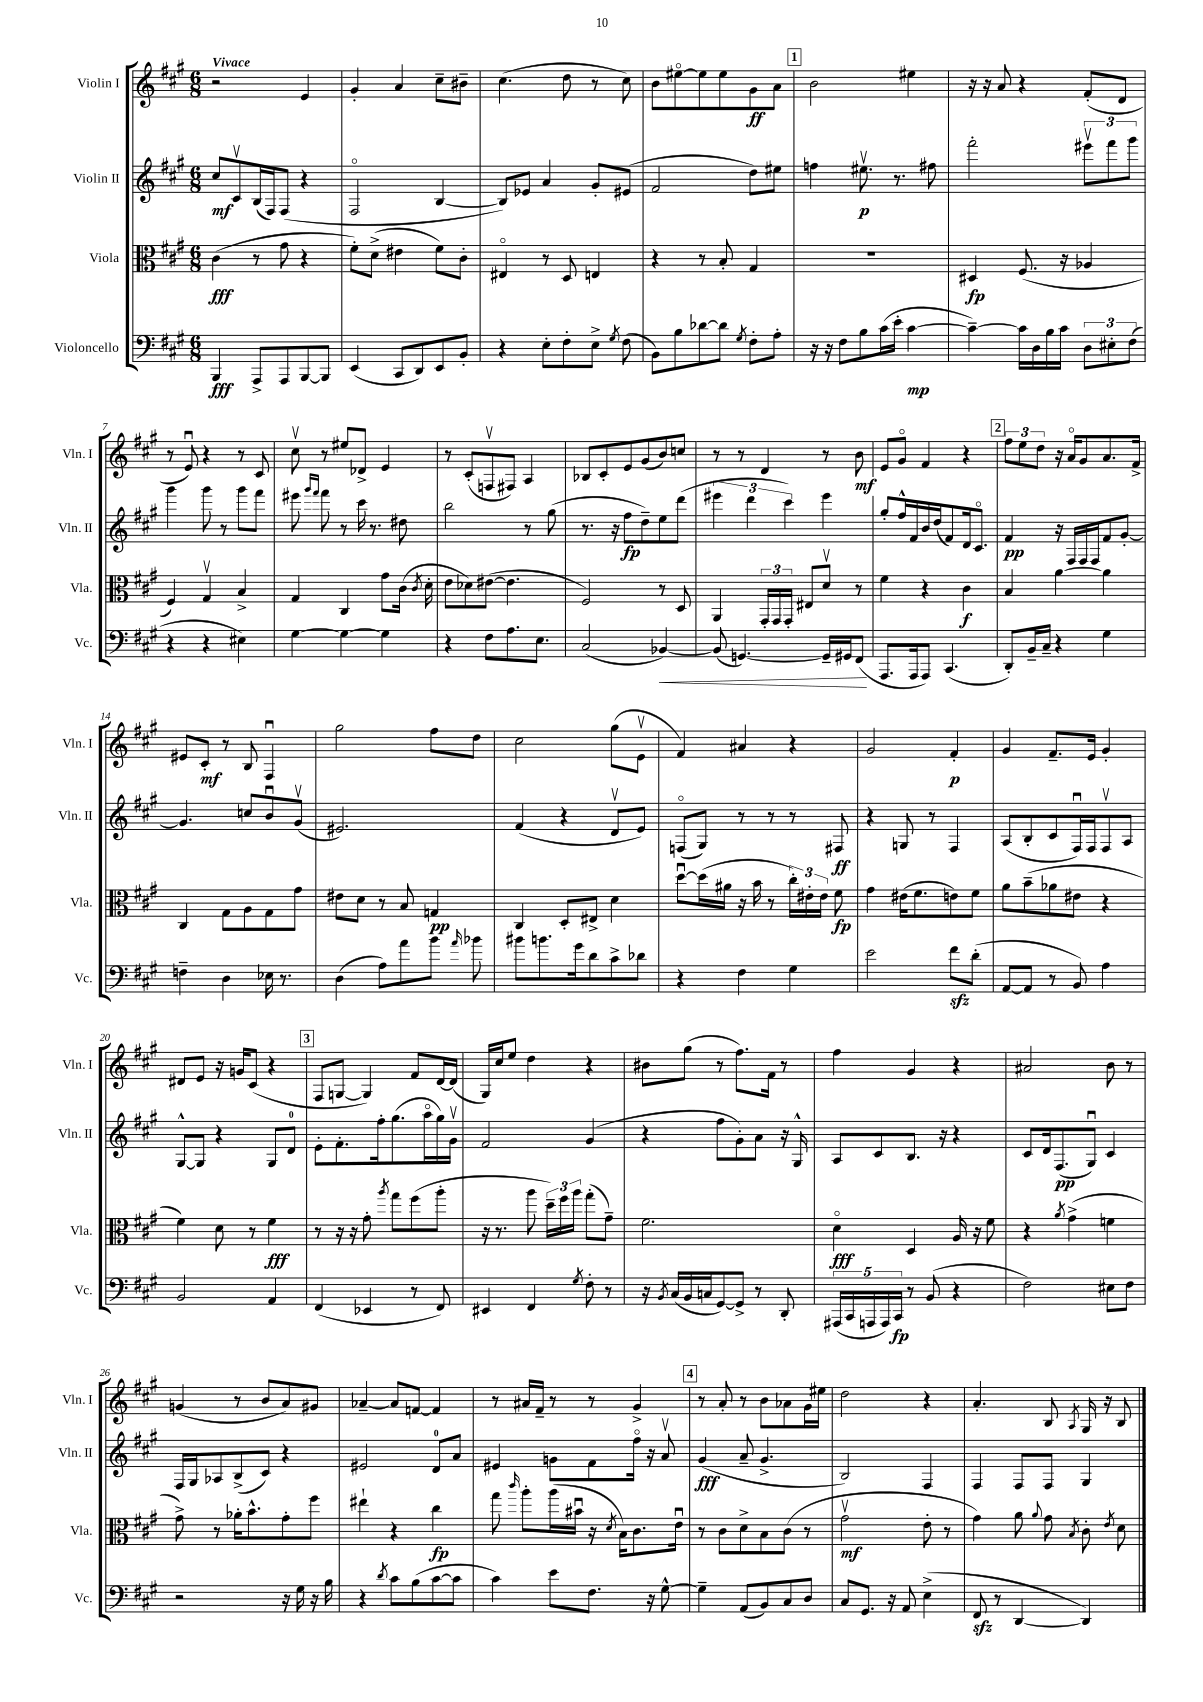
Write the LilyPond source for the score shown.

<<
\new StaffGroup <<
\new Staff = "s0" \with { instrumentName = "Violin I" shortInstrumentName = "Vln. I" } {
    \clef treble \key a \major \numericTimeSignature \time 6/8 \tempo "Vivace"
    \autoBeamOff r2 e'4 |
    gis'4-. a'4 cis''8[-- bis'8]-- |
    cis''4.( d''8 r8 cis''8) |
    b'8[ eis''8~\flageolet eis''8 eis''8 gis'8\ff a'8] |
    \mark \markup { \box "1" } b'2 eis''4 |
    r16 r16 a'8 r4 fis'8[-.( d'8] |
    r8 e'8\downbow) r4 r8 cis'8 |
    cis''8\upbow r8 eis''8[ des'8]-> e'4 |
    r8 cis'8[-.( f8\upbow fis8]) a4 |
    bes8[ cis'8-. e'8 gis'8( b'8) c''8] |
    r8 r8 d'4 r8 b'8\mf |
    e'8[ gis'8]\flageolet fis'4 r4 |
    \mark \markup { \box "2" } \tuplet 3/2 { fis''8[ e''8 d''8] } r16 a'16[\flageolet gis'8 a'8. fis'16]-> |
    eis'8[ cis'8]-.\mf r8 b8 fis4\downbow |
    gis''2 fis''8[ d''8] |
    cis''2 gis''8[( e'8]\upbow |
    fis'4) ais'4 r4 |
    gis'2 fis'4-.\p |
    gis'4 fis'8.[-- e'16] gis'4-. |
    dis'8[ e'8] r16 g'16[ cis'8]( r4 |
    \mark \markup { \box "3" } fis8[ g8]~ g4) fis'8[ d'16~ d'16]( |
    gis16[) cis''16 e''8] d''4 r4 |
    bis'8[ gis''8]( r8 fis''8.[) fis'16] r8 |
    fis''4 gis'4 r4 |
    ais'2 b'8 r8 |
    g'4( r8 b'8[ a'8) gis'8] |
    aes'4~-- aes'8[ f'8]~ f'4 |
    r8 ais'16[ fis'16]-- r8 r8 gis'4-> |
    \mark \markup { \box "4" } r8 a'8-. r8 b'8[ aes'8 gis'16 eis''16] |
    d''2 r4 |
    a'4.-. b8 \acciaccatura { a8 } gis16 r16 b8 \bar "|." |
}
\new Staff = "s1" \with { instrumentName = "Violin II" shortInstrumentName = "Vln. II" } {
    \clef treble \key a \major \numericTimeSignature \time 6/8
    \autoBeamOff cis''8[\mf cis'8\upbow b16( fis16) fis8]( r4 |
    fis2\flageolet b4~ |
    b8[) ees'8] a'4 gis'8[-. eis'8]( |
    fis'2 d''8[) eis''8] |
    \mark \markup { \box "1" } f''4 eis''8.\upbow\p r8. fis''8 |
    fis'''2-. \tuplet 3/2 { eis'''8[\upbow fis'''8 gis'''8] } |
    gis'''4 gis'''8 r8 gis'''8[ fis'''8] |
    eis'''8 \grace { gis'''16[ fis'''16] } fis'''8 r8 cis'''16 r8. dis''8 |
    b''2 r8 gis''8( |
    r8. r16 fis''8[\fp d''8--) e''8 d'''8]( |
    \tuplet 3/2 { eis'''4 d'''4 cis'''4) } eis'''4 |
    gis''8[-. fis''16-^ fis'16 b'16 d''16( fis'8) d'16 cis'8.]\flageolet |
    \mark \markup { \box "2" } fis'4\pp r16 fis16[ fis16 fis16 fis'8 gis'8]~-. |
    gis'4. c''8[ b'8\downbow gis'8]\upbow( |
    eis'2.) |
    fis'4( r4 d'8[\upbow e'8]) |
    f8[\flageolet( gis8]) r8 r8 r8 fis8\ff |
    r4 g8 r8 fis4 |
    a8[( b8-. cis'8 fis16\downbow) fis16 fis8\upbow a8] |
    gis8[~-^ gis8] r4 gis8[ d'8]-0 |
    \mark \markup { \box "3" } e'8[-. fis'8.-. fis''16-. gis''8.( a''16\flageolet gis''16) gis'16]\upbow |
    fis'2 gis'4( |
    r4 fis''8[ gis'8-.) a'8] r16 gis16-^ |
    a8[ cis'8 b8.] r16 r4 |
    cis'8[ d'16 fis8.\pp( gis8]\downbow) cis'4 |
    fis16[ gis16 aes8 b8->( cis'8]) r4 |
    eis'2 d'8[-0 a'8] |
    eis'4 g'8[ fis'8 fis''16]\flageolet r16 a'8\upbow |
    \mark \markup { \box "4" } gis'4\fff( a'8-- gis'4.-> |
    b2) fis4 |
    fis4 fis8[ fis8] gis4 \bar "|." |
}
\new Staff = "s2" \with { instrumentName = "Viola" shortInstrumentName = "Vla." } {
    \clef alto \key a \major \numericTimeSignature \time 6/8
    \autoBeamOff cis'4\fff( r8 gis'8 r4 |
    fis'8[-.) d'8]->( eis'4 fis'8[) cis'8]-. |
    eis4\flageolet r8 d8 e4 |
    r4 r8 b8-. gis4 |
    \mark \markup { \box "1" } R2. |
    dis4\fp fis8.( r16 aes4 |
    fis4) gis4\upbow b4-> |
    gis4 cis4 gis'8[ cis'16]( \acciaccatura { cis'8 } d'16-. |
    e'8[ des'8) eis'8]~( eis'4. |
    fis2) r8 d8 |
    a,4 \tuplet 3/2 { gis,16[-. gis,16 gis,16]-. } eis8[ d'8]\upbow r8 |
    fis'4 r4 cis'4\f |
    \mark \markup { \box "2" } b4 a'4~ a'4 |
    cis4 gis8[ a8 gis8 gis'8] |
    eis'8[ d'8] r8 b8 g4\pp |
    cis4 d8[-. eis8]-> d'4 |
    d''8[~\downbow d''16( ais'16] r16 b'16 r8 \tuplet 3/2 { cis''16[-.) eis'16-. eis'16] } fis'8\fp |
    gis'4 eis'16[( fis'8. e'8) fis'8] |
    a'8[ b'8--( aes'8 eis'8] r4 |
    fis'4) d'8 r8 fis'4\fff |
    \mark \markup { \box "3" } r8 r16 r16 gis'8-. \acciaccatura { a''8 } gis''8[ fis''8( a''8]-. |
    r16 r8. a''8 \tuplet 3/2 { d''16[--) fis''16 a''16] } gis''8[-.( gis'8]--) |
    fis'2. |
    d'4\flageolet\fff d4 a16 r16 fis'8 |
    r4 \acciaccatura { a'8 } gis'4->( f'4 |
    gis'8->) r8 aes'16[-. b'8.-^ gis'8-. fis''8] |
    eis''4-! r4 cis''4\fp |
    gis''8 \grace { cis'''16 } a''8[-. a''16( bis'16]\downbow r16 \acciaccatura { d'8 } b16[) cis'8. e'16]\downbow |
    \mark \markup { \box "4" } r8 cis'8[ d'8-> b8 cis'8]( r8 |
    gis'2\upbow\mf e'8-. r8 |
    gis'4) a'8 \appoggiatura { a'8 } gis'8 \acciaccatura { b8 } cis'8-. \acciaccatura { e'8 } d'8 \bar "|." |
}
\new Staff = "s3" \with { instrumentName = "Violoncello" shortInstrumentName = "Vc." } {
    \clef bass \key a \major \numericTimeSignature \time 6/8
    \autoBeamOff b,,4\fff a,,8[-> a,,8 b,,8~ b,,8] |
    e,4( cis,8[ d,8) e,8 b,8]-. |
    r4 e8[-. fis8-. e8]-> \acciaccatura { gis8 } fis8( |
    b,8[) b8 des'8~ des'8] \acciaccatura { gis8 } fis8[-. a8]-. |
    \mark \markup { \box "1" } r16 r16 fis8[ b8 cis'16( e'16]-. cis'4~\mp |
    cis'4~--) cis'16[ d16 b16 cis'16] \tuplet 3/2 { d8[ eis8-. fis8]( } |
    r4 r4 eis4) |
    gis4~ gis4~ gis4 |
    r4 fis8[ a8. e8.] |
    cis2( bes,4~\<) |
    bes,8( g,4.~) g,16[-- gis,16 fis,8]\!( |
    a,,8.[ a,,16 a,,8]) cis,4.( |
    \mark \markup { \box "2" } d,8[-.) b,16-- cis16]-- r4 gis4 |
    f4-- d4 ees16 r8. |
    d4( a8[) a'8 b'8] \grace { a'16 } bes'8 |
    bis'8[ b'8. gis'16 d'8 cis'8-> des'8] |
    r4 fis4 gis4 |
    e'2 fis'8[\sfz d'8]-.( |
    a,8[~ a,8] r8 b,8) a4 |
    b,2 a,4 |
    \mark \markup { \box "3" } fis,4( ees,4 r8 fis,8) |
    eis,4 fis,4 \acciaccatura { gis8 } fis8-. r8 |
    r16 \acciaccatura { b,8 } cis16[( b,16 c16 gis,8~) gis,8]-> r8 d,8-. |
    \tuplet 5/4 { ais,,16[( cis,16 a,,16 a,,16) cis,16]\fp } r8 b,8( r4 |
    fis2) eis8[ fis8] |
    r2 r16 gis16 r16 b16 |
    r4 \acciaccatura { d'8 } cis'8[ b8( cis'8~ cis'8] |
    cis'4) e'8[ fis8.] r16 gis8~-^ |
    \mark \markup { \box "4" } gis4-- a,8[( b,8) cis8 d8] |
    cis8[ gis,8.] r16 a,8 e4->( |
    fis,8\sfz r8 d,4~ d,4) \bar "|." |
}
>>
>>
